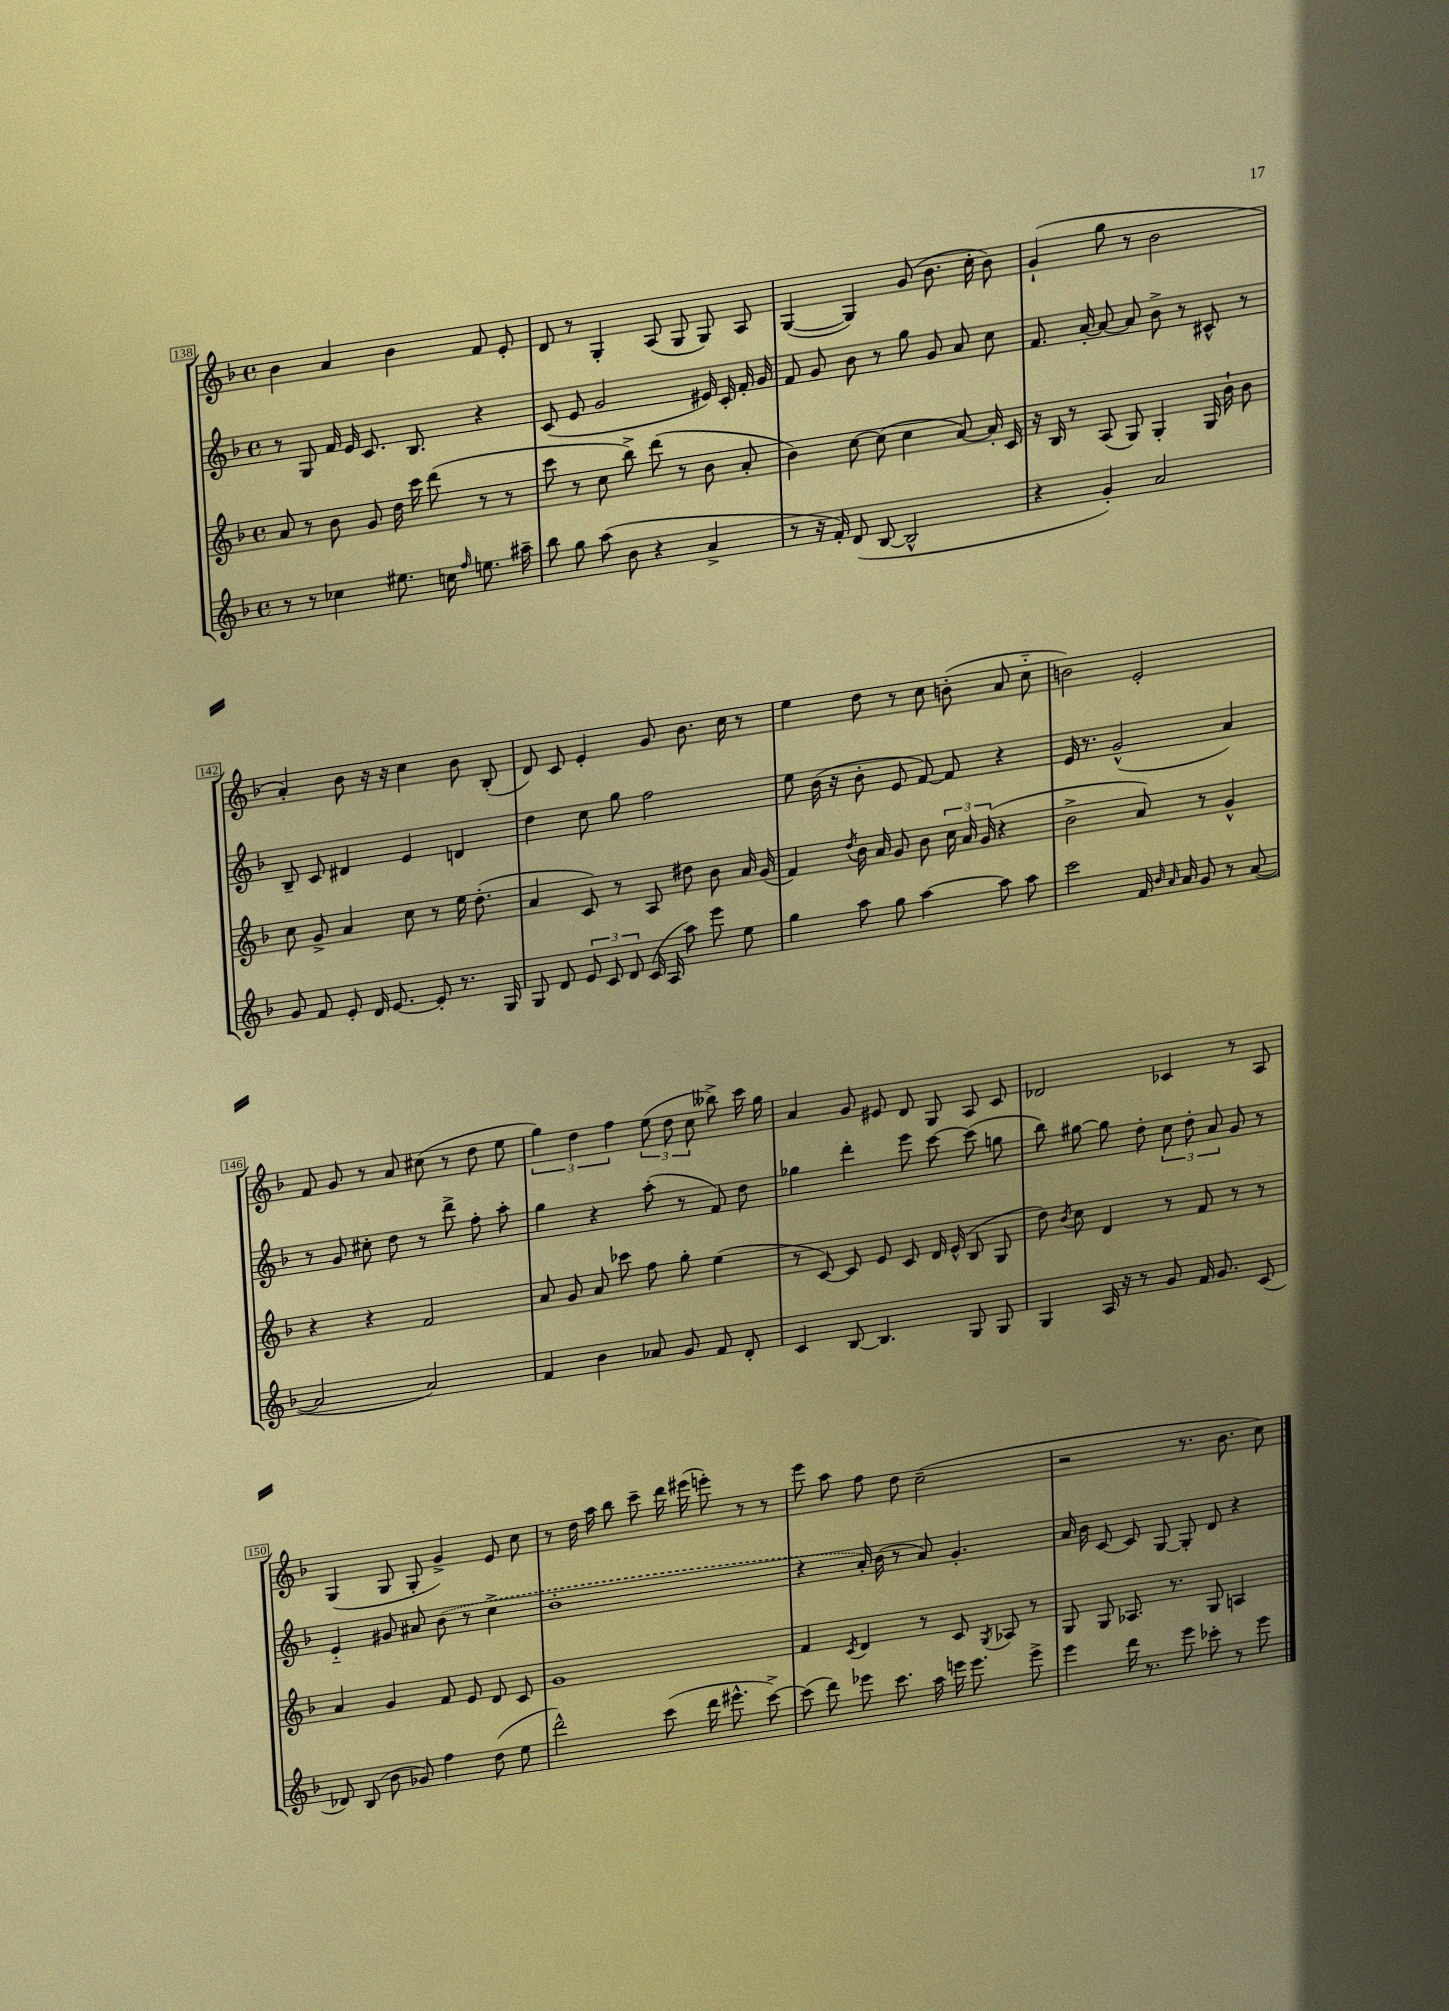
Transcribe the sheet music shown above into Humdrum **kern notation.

**kern	**kern	**kern	**kern
*staff4	*staff3	*staff2	*staff1
*clefG2	*clefG2	*clefG2	*clefG2
*k[b-]	*k[b-]	*k[b-]	*k[b-]
*M4/4	*M4/4	*M4/4	*M4/4
*met(c)	*met(c)	*met(c)	*met(c)
8r	8a/	8r	4b-\
8r	8r	8G/	.
4cc-\	8b-\	16f/	4a/
.	.	16e/	.
.	8g/	8.c/	.
8.ee#\	16dd\	.	4b-\
.	16ccc\	8.B-/	.
.	(8ddd\	.	.
16cc\	.	.	.
16qqff/	.	.	.
8.ee\	8r	4r	8f/
.	8r	.	8e'/
16aa#~\	.	.	.
=	=	=	=
8bb-\	8ccc\	(8c/	8d/
8gg\	8r	8e/	8r
(8aa\	8cc\	2g/	4G'/
8b-\	8bb-^\)	.	.
4r	(8ddd\	.	(8A/
.	8r	.	8G/
4a^/	8b-\	16e#/)	8G/)
.	.	16c'/	.
.	8a'/	16f'/	8A/
.	.	16g/	.
=	=	=	=
8r	4b-\)	8f/	([4G/
16r	.	8g/	.
16f'/)	.	.	.
(8d/	[8cc\	8b-\	4G/])
[8B-/	(8cc\]	8r	.
2B-^^/]	4cc\	8gg\	(8g/
.	.	8g/	8.b-\
.	[8a/)	8a/	.
.	.	.	16cc'\
.	16a'/]	8cc\	8b-\)
.	16c/	.	.
=	=	=	=
4r	16r	8.f/	(4g`/
.	16B-/	.	.
.	8r	.	.
.	.	[16a'/	.
4g'/)	(8A/	8a/_	8gg\
.	8G/)	8a/]	8r
2a/	4G'/	8b-^\	2b-\
.	.	8r	.
.	16G/	8c#^^/	.
.	16b-`\	.	.
.	8b-\	8r	.
=	=	=	=
8g/	8cc\	8B-~/	4a'/)
8f/	8g^/	8c/	.
8e'/	4a/	4d#/	8b-\
16d/	.	.	16r
[8.e/	.	.	16r
.	8cc\	4e/	4cc\
8e'/]	8r	.	.
8.r	16ee\	4d/	8b-\
.	(8.dd'\	.	.
.	.	.	(8B-'/
16G/	.	.	.
=	=	=	=
8G/	4a/	4dd\	8d/)
8d/	.	.	8c/
12e/	8c/)	8cc\	4e'/
12c/	.	.	.
.	8r	8gg\	.
12d/	.	.	.
(16c/	8A/	2ff\	8g/
16A/	.	.	.
8aa\)	8dd#\	.	8.b-\
8eee\	8b-\	.	.
.	.	.	16cc\
8ee\	16a/	.	8r
.	(16g/	.	.
=	=	=	=
4gg\	4f/)	8ee\	4ee\
.	.	(16b-\	.
.	.	16r	.
.	8qdd/	.	.
8aa\	16b-\	8b-'\	8dd\
.	16a/	.	.
8gg\	8g/	8e/	8r
[4aa\	8b-\	[8f/)	8cc\
.	24cc\	8f/]	(8b'\
.	24a/	.	.
.	(24g/	.	.
8aa\]	4r	4r	8a/
8aa\	.	.	8cc'~\
=	=	=	=
2ccc\	2b-^\	16e/	2b\)
.	.	8.r	.
.	.	(2g^^/	.
16f/	8a/)	.	2e'/
16qqb-/	.	.	.
16qqa/	.	.	.
16a/	.	.	.
8g/	8r	.	.
8r	4g^^/	4a/)	.
([8a/	.	.	.
=	=	=	=
2a/]	4r	8r	8f/
.	.	8g/	8g/
.	4r	8cc#'\	8r
.	.	8dd\	8a/
2a/)	2f/	8r	(8cc#\
.	.	8ddd^\	8r
.	.	8ff'\	8dd\
.	.	8aa'\	8ee\
=	=	=	=
4f/	8a/	4gg\	6gg\)
.	8g/	.	.
.	.	.	6dd\
4b-\	8a/	4r	.
.	.	.	6ff\
.	8ccc-\	.	.
8a-/	8ff\	(8aa'\	(12ee\
.	.	.	12dd\
8g/	8gg'\	8r	.
.	.	.	12cc\
8f/	(4ee\	8f/)	8bb--^\)
8d'/	.	8dd\	16ccc\
.	.	.	16gg\
=	=	=	=
4c/	8r	4gg-\	4a/
.	[8c/)	.	.
[8B-/	8c/]	4ddd'\	8g/
4.B-/]	8e/	.	8e#/
.	8c/	8eee\	8d/
.	16d/	[8ccc\	8G/
.	(16e^^/	.	.
8G/	8B-/	(8ccc\]	8A/
8G/	8G/	8gg\	8c/
=	=	=	=
4G/	8dd\)	8bb-\)	2d-/
.	8qb-/	.	.
.	8cc\	[8gg#\	.
16A/	4d/	8gg#\]	.
16r	.	.	.
8r	.	8dd'\	.
8g/	8r	12cc\	4c-/
.	.	12dd'\	.
16f/	8f/	.	.
.	.	12a/	.
8.g/	.	.	.
.	8r	8g/	8r
(8c/	8r	8r	8A/
=	=	=	=
8d-/)	4a/	4e'~/	(4G/
(8B-/	.	.	.
8b-\	4g/	8g#/	8G/
8g-/)	.	8a#/	8G'/
4ff\	8f/	(8b-\	4g^/)
.	8e/	8r	.
(8dd\	8d/	4cc^\	8e/
8ee\	8c/	.	8cc\
=	=	=	=
2ddd^^\)	1g	1b-'	8r
.	.	.	16dd\
.	.	.	16aa\
.	.	.	8bb-\
.	.	.	8ccc~\
(8ccc\	.	.	16ddd\
.	.	.	(16eee#\
16ddd\	.	.	8eee'\)
8.eee#^^\	.	.	.
.	.	.	8r
[8ccc^\)	.	.	8r
=	=	=	=
(8ccc\]	4f/	4r	8eee\
8ddd\)	.	.	8aa\
.	8qc/	.	.
8eee-\	4d/	16a'/)	8ff\
.	.	(16b-\	.
8.ccc\	.	8r	8dd\
.	8r	8a/)	(2cc~\
16aa\	.	.	.
16eee\	8c/	4.g'/	.
8.eee\	.	.	.
.	8qG/	.	.
.	8A-/	.	.
8eee^\	8r	.	.
=	=	=	=
4eee\	8G/	16a/	2r
.	.	16b-\	.
.	8G/	[8c/	.
16ddd\	8.A-/	8c/]	.
8.r	.	.	.
.	.	[8G/	.
.	8.r	.	.
8eee\	.	8G'/]	8.r
8ccc-'\	8G/	8d/	.
.	.	.	8.b-\
8r	4A/	4r	.
8eee\	.	.	8cc\)
==	==	==	==
*-	*-	*-	*-
